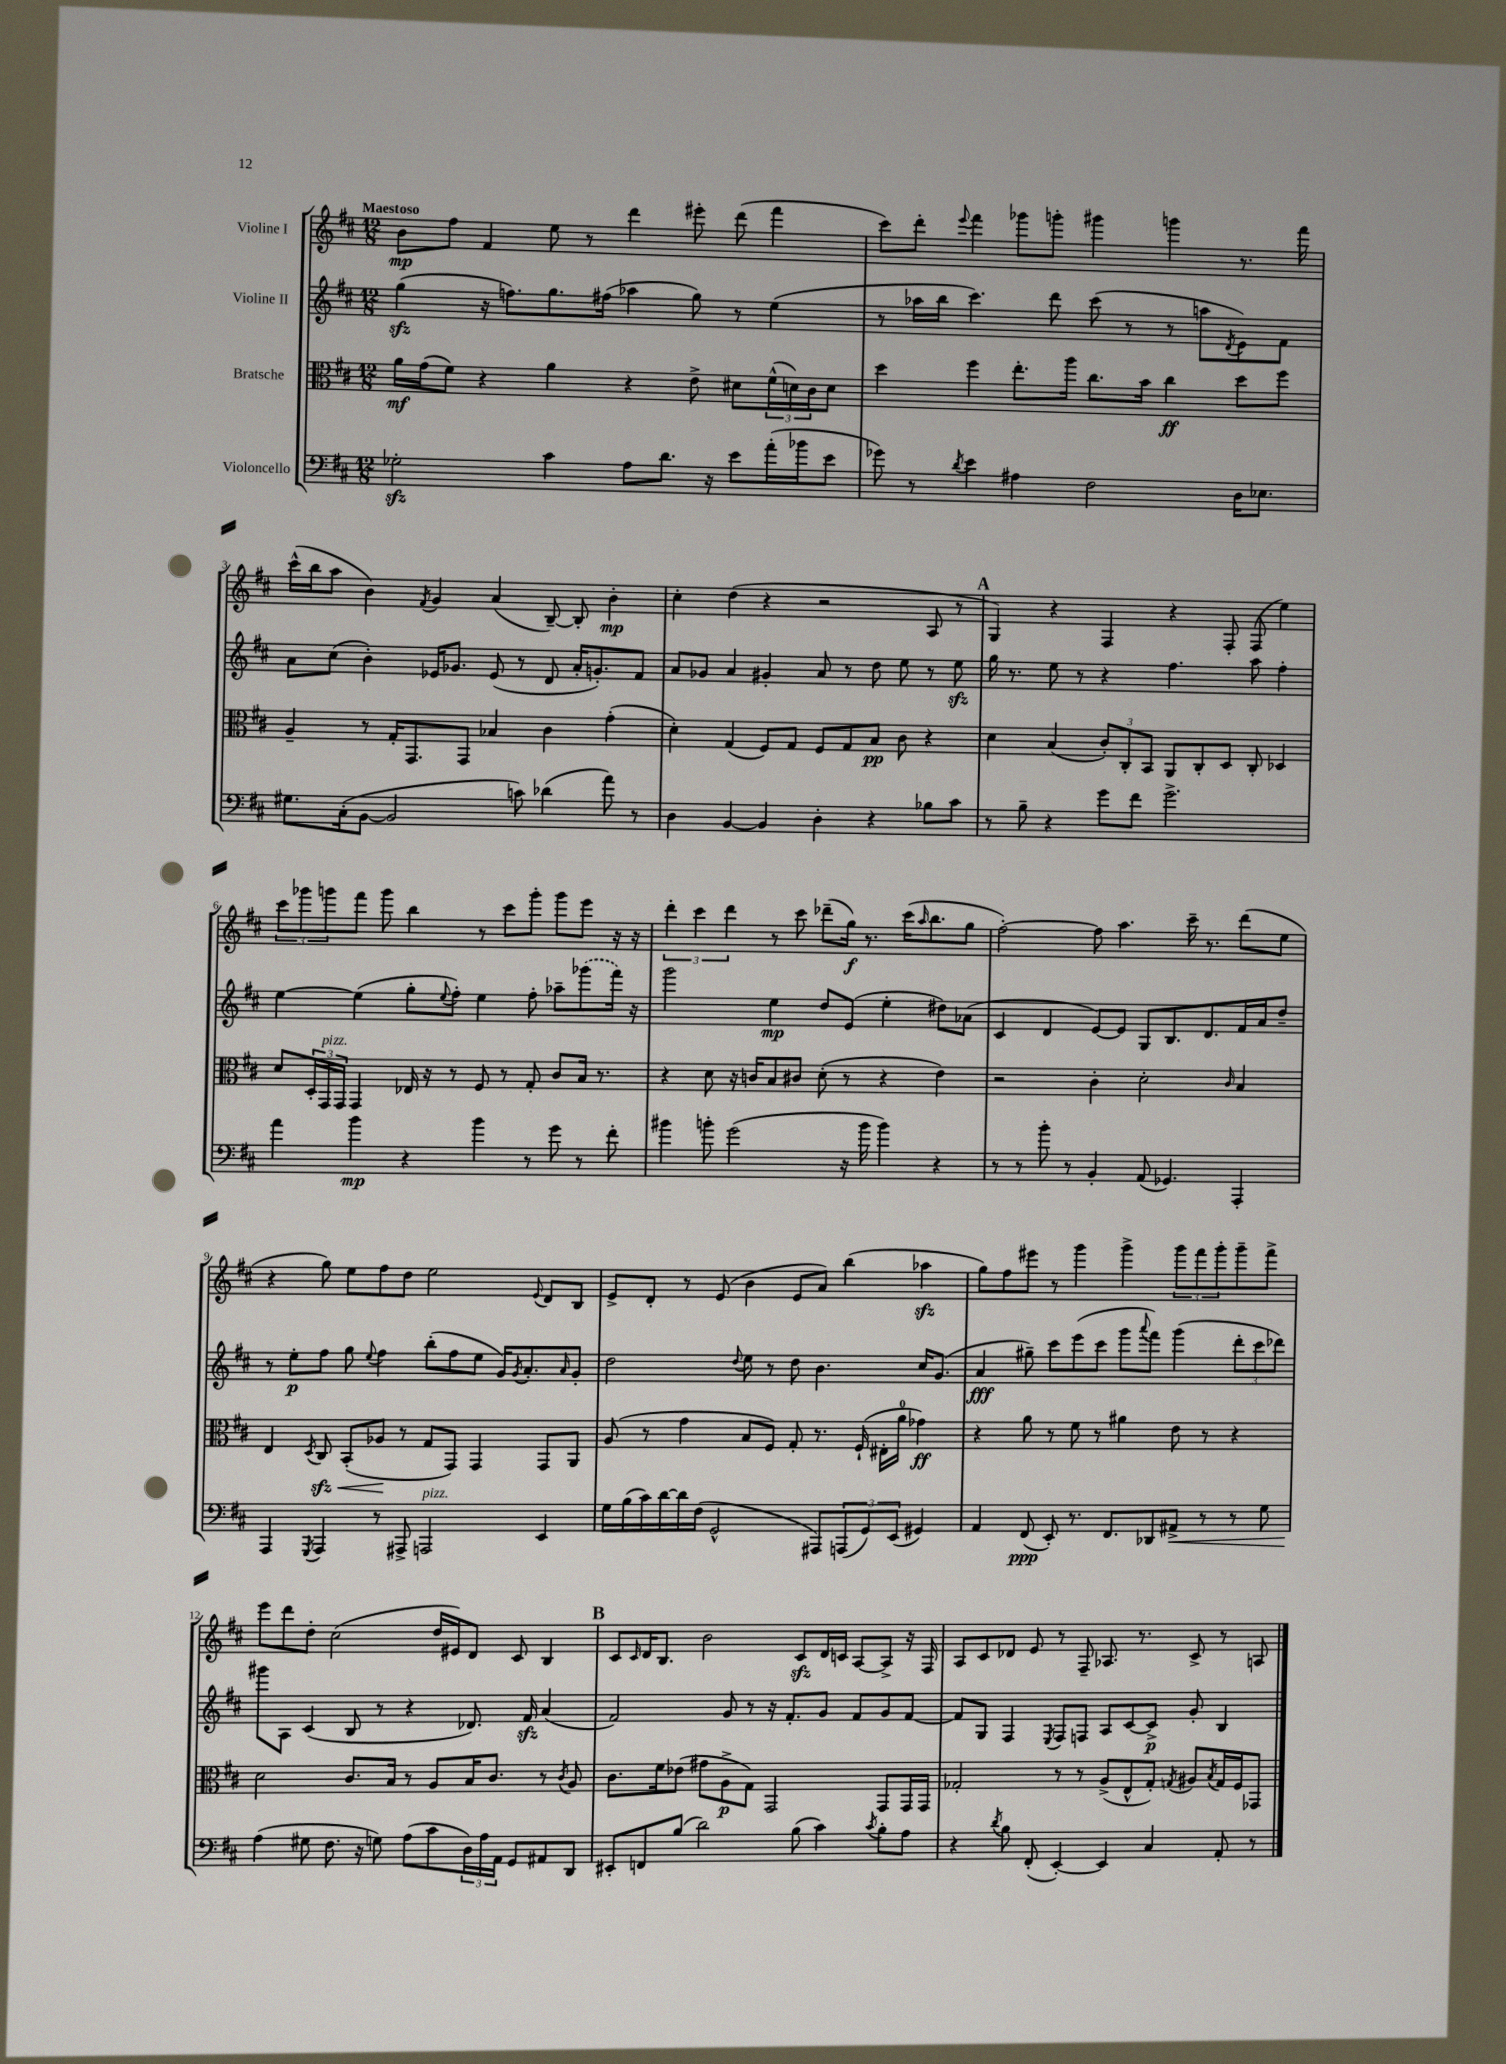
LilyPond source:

<<
\new StaffGroup <<
\new Staff = "s0" \with { instrumentName = "Violine I" } {
    \clef treble \key d \major \numericTimeSignature \time 12/8 \tempo "Maestoso"
    b'8\mp fis''8 fis'4 e''8 r8 d'''4 eis'''8-. d'''8( fis'''4 |
    cis'''8) d'''8-. \appoggiatura { e'''8 } fis'''4 ges'''8 g'''8-. gis'''4 g'''4 r8. fis'''16 |
    cis'''16-^( b''16 a''8 b'4) \acciaccatura { fis'8 } g'4 a'4( b8~--) b8-. b'4-.\mp |
    cis''4-. d''4( r4 r2 a8 r8 |
    \mark \markup { \bold "A" } g4) r4 fis4 r4 fis8-. fis8( e''4) |
    \tuplet 3/2 { cis'''8 ges'''8 g'''8 } fis'''8 g'''8 b''4 r8 cis'''8 g'''8-. g'''8 e'''8 r16 r16 |
    \tuplet 3/2 { d'''4-. cis'''4 d'''4 } r8 cis'''8 des'''8--( g''16\f) r8. cis'''16( \grace { a''16 } b''8. g''8 |
    fis''2~-.) fis''8 a''4. cis'''16-- r8. d'''8( e''8 |
    r4 g''8) e''8 fis''8 d''8 e''2 \appoggiatura { e'8 } d'8 b8 |
    e'8-> d'8-. r8 e'8( b'4 e'8 a'8) b''4( aes''4\sfz |
    g''8) fis''8 eis'''8 r8 g'''4 g'''4-> \tuplet 3/2 { g'''8 fis'''8 g'''8-. } g'''8-- fis'''8-> |
    e'''8 d'''8 d''8-. cis''2( d''16 eis'16) d'8 cis'8 b4 |
    \mark \markup { \bold "B" } cis'8 \grace { cis'16 } d'16 b8. b'2 cis'8\sfz d'16 c'16 a8~ a8-> r16 fis16 |
    a8 cis'8 des'8 e'8 r8 fis8-- aes8. r8. cis'8-> r8 a8 \bar "|." |
}
\new Staff = "s1" \with { instrumentName = "Violine II" } {
    \clef treble \key d \major \numericTimeSignature \time 12/8
    g''4\sfz( r16 f''8.) g''8. fis''16( aes''4 g''8) r8 e''4( |
    r8 aes''16 b''16 cis'''4.) d'''8 cis'''8( r8 r8 a''8 \acciaccatura { d'8 } e'8) fis'8 |
    a'8 cis''8( b'4-.) ees'16 ges'8. ees'8( r8 d'8 a'16-. g'8.-.) fis'8 |
    a'8 ges'8 a'4 gis'4-. a'8 r8 d''8 e''8 r8 e''8\sfz |
    \mark \markup { \bold "A" } g''16 r8. e''8 r8 r4 fis''4. a''8 fis''4-. |
    e''4~ e''4( g''8-. \appoggiatura { e''8 } fis''8-.) e''4 fis''8-. aes''8-- \once \slurDashed ges'''8( fis'''16) r16 |
    g'''2 e''4\mp d''8 e'8( e''4-. dis''8) aes'8( |
    cis'4 d'4 e'8~) e'8 g8 b8. d'8. fis'16 a'16 d''8-- |
    r8 e''8-.\p fis''8 g''8 \appoggiatura { e''8 } fis''4 b''8-.( fis''8 e''8 g'16) \acciaccatura { g'8 } a'8.-. \grace { a'16 } g'8-. |
    d''2 \appoggiatura { d''8 } e''8 r8 d''8 b'4. cis''16 g'8.( |
    a'4\fff gis''8--) cis'''8 e'''8( cis'''8 g'''8 \appoggiatura { a'''8 } fis'''8) g'''4( \tuplet 3/2 { d'''8-. cis'''8 des'''8) } |
    gis'''8 a8 cis'4( b8 r8 r4 des'8.) fis'16\sfz a'4( |
    \mark \markup { \bold "B" } fis'2) g'8 r8 r16 fis'8.-. g'8 fis'8 g'8 fis'8~ |
    fis'8 g8 fis4 \acciaccatura { e8 } fis8 f8 a8 cis'8~ cis'8->\p g'8-. b4 \bar "|." |
}
\new Staff = "s2" \with { instrumentName = "Bratsche" } {
    \clef alto \key d \major \numericTimeSignature \time 12/8
    a'16\mf g'16( fis'8) r4 a'4 r4 e'8-> dis'8 \tuplet 3/2 { fis'16-^( d'16) cis'16 } d'8 |
    d''4 fis''4 e''8.-. a''16 cis''8. b'16 cis''4\ff d''8 fis''8 |
    a4-- r8 g16-. g,8. g,8 bes4 cis'4 g'4-.( |
    d'4-.) g4( fis8) g8 fis8 g8 b8\pp cis'8 r4 |
    \mark \markup { \bold "A" } d'4 b4( \tuplet 3/2 { cis'8-.) cis8-. b,8 } a,8 cis8-. d8 cis8-. des4 |
    d'8 \tuplet 3/2 { d16-. g,16^\markup { \italic "pizz." } g,16 } g,4 ees16 r16 r8 fis8 r8 g8-. cis'8 b16 r8. |
    r4 d'8 r16 c'16 b8 cis'8 d'8-.( r8 r4 e'4) |
    r2 cis'4-. d'2-. \grace { cis'16 } b4 |
    e4 \acciaccatura { d8 } cis8\sfz\< b,8-.( aes8\! r8 g8 g,8) g,4 g,8 a,8 |
    a8( r8 g'4 b8 fis8) g8-. r8. fis16-!( eis16-. a'16-0 ges'4\ff) |
    r4 a'8 r8 fis'8 r8 ais'4 e'8 r8 r4 |
    d'2 cis'8. b16 r8 a8 b16 cis'8. r8 \acciaccatura { cis'8 } a8 |
    \mark \markup { \bold "B" } cis'8. fis'16 ees'8( gis'8 a8->\p g8) g,2 g,8 g,16 g,16 |
    ges2-. r8 r8 a8->( e8-^ ges8-.) \acciaccatura { g8 } ais8 \acciaccatura { b8 } g16 fis16 ges,8 \bar "|." |
}
\new Staff = "s3" \with { instrumentName = "Violoncello" } {
    \clef bass \key d \major \numericTimeSignature \time 12/8
    ges2-.\sfz cis'4 a8 d'8. r16 e'8 a'16-.( bes'16 e'8 |
    ges'8) r8 \acciaccatura { d'8 } e'4 ais4 fis2 d16 ees8. |
    gis8. cis16-.( b,8~ b,2 c'8) des'4( a'8) r8 |
    d4 b,4~ b,4 d4-. r4 bes8 cis'8 |
    \mark \markup { \bold "A" } r8 b8-- r4 g'8 fis'8 g'2.-> |
    a'4 b'4\mp r4 b'4 r8 g'8 r8 fis'8-. |
    bis'4 b'8-. g'2( r16 b'16 b'4) r4 |
    r8 r8 b'8-. r8 b,4-. a,8( ges,4.) a,,4-. |
    a,,4 \acciaccatura { g,,8 } a,,4 r8 ais,,8-> a,,2^\markup { \italic "pizz." } e,4 |
    g16 b16( cis'16) d'16~ d'16 fis16( g,2-^ ais,,8) \tuplet 3/2 { a,,8( g,8) e,8( } gis,4) |
    a,4 fis,8\ppp( e,8-.) r8. fis,8. des,8 ais,8->\< r8 r8 g8 |
    a4\!( gis8 fis8. r16 g8) a8( cis'8 \tuplet 3/2 { d16) a16 a,16 } g,8 ais,8 d,8 |
    \mark \markup { \bold "B" } eis,8-. f,8 b8( d'2) b8( cis'4) \acciaccatura { cis'8 } b8-. a8 |
    r4 \acciaccatura { d'8 } b8 fis,8-.( e,4~-.) e,4 cis4 a,8-. r8 \bar "|." |
}
>>
>>
